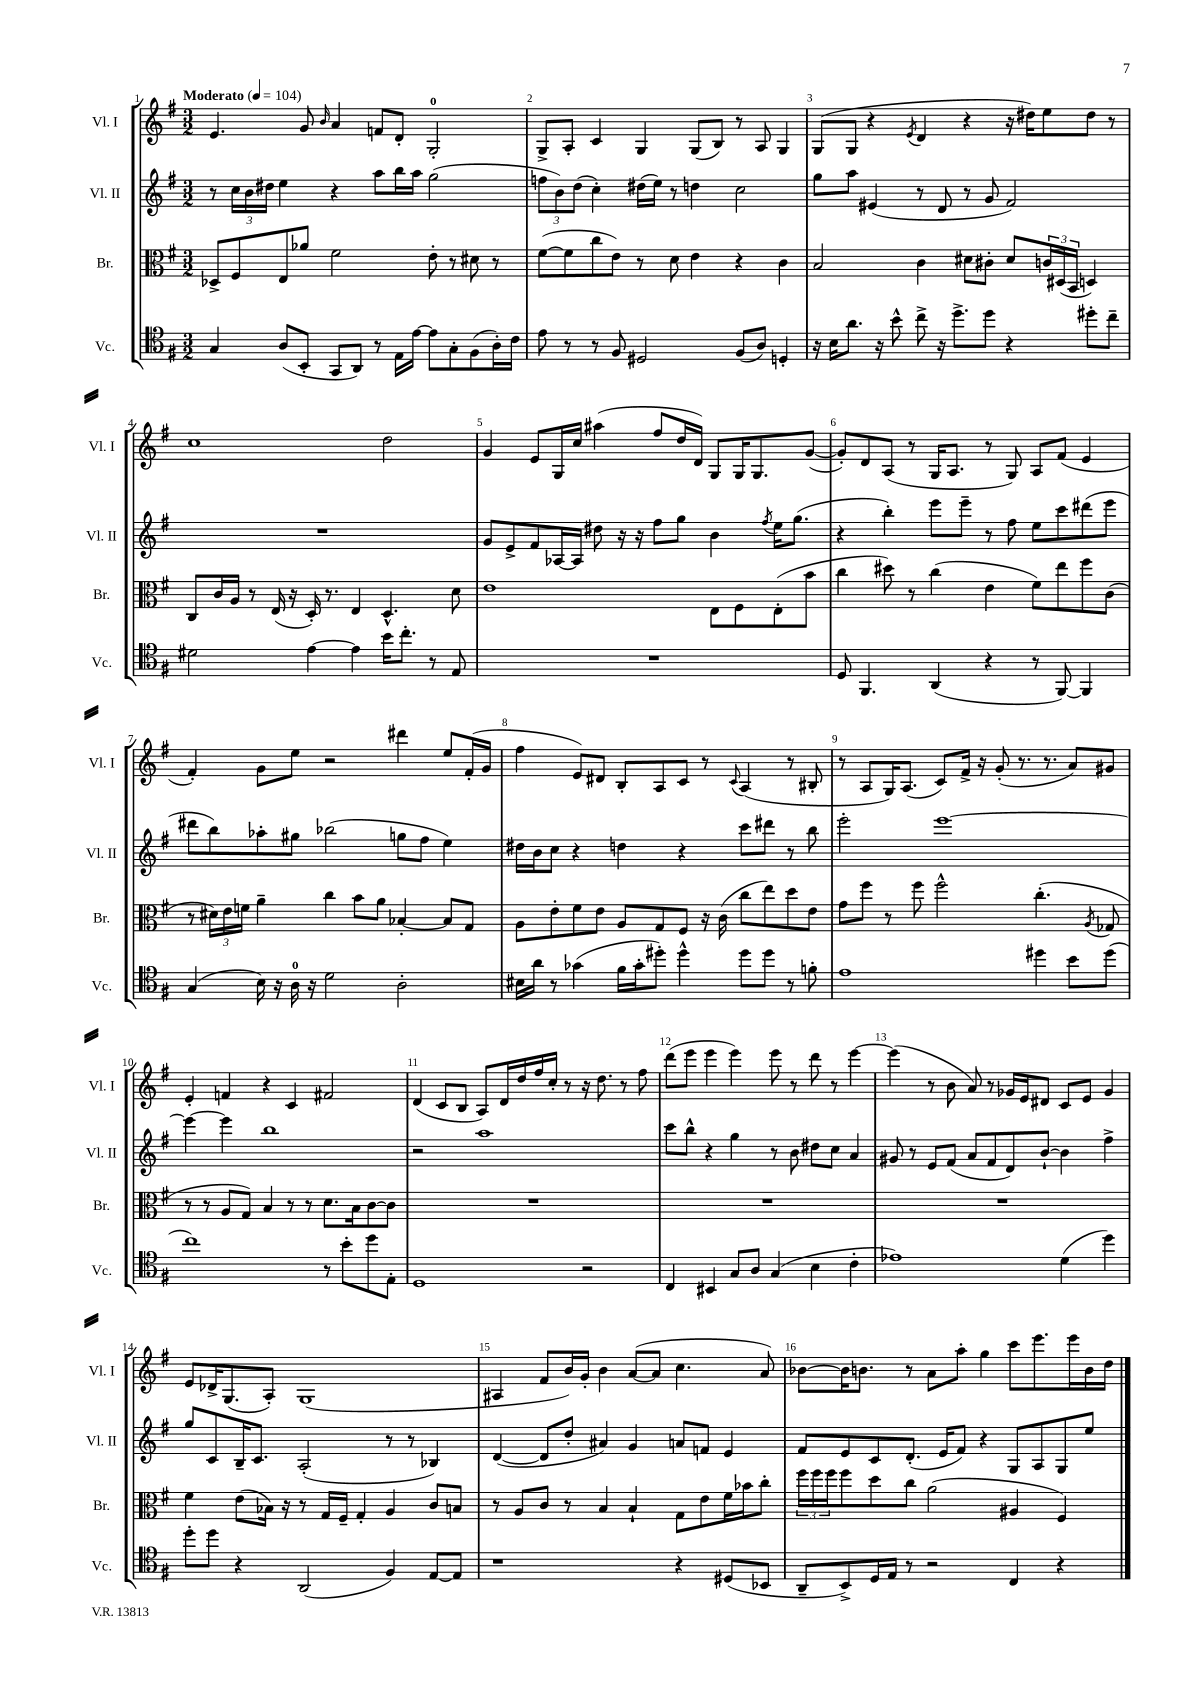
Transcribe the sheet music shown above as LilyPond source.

<<
\new StaffGroup <<
\new Staff = "s0" \with { instrumentName = "Vl. I" shortInstrumentName = "Vl. I" } {
    \clef treble \key g \major \numericTimeSignature \time 3/2 \tempo "Moderato" 4 = 104
    e'4. g'8 \grace { b'16 } a'4 f'8 d'8-. g2-0-. |
    g8-> a8-. c'4 g4 g8( b8) r8 a8 g4 |
    g8( g8 r4 \acciaccatura { e'8 } d'4 r4 r16 dis''16) e''8 dis''8 r8 |
    c''1 d''2 |
    g'4 e'8 g16 c''16 ais''4( fis''8 d''16 d'16) g8 g16 g8. g'8~( |
    g'8-.) d'8 a8( r8 g16 a8. r8 g8) a8 fis'8( e'4 |
    fis'4-.) g'8 e''8 r2 dis'''4 e''8 fis'16-.( g'16 |
    fis''4 e'8) dis'8 b8-. a8 c'8 r8 \appoggiatura { c'8 } a4( r8 bis8-. |
    r8 a8 g16) a8.( c'8) fis'16-> r16 g'8-.( r8. r8. a'8) gis'8 |
    e'4-. f'4 r4 c'4 fis'2 |
    d'4( c'8 b8 a8) d'16 d''16 fis''16 c''16-. r8 r16 d''8. r8 fis''8 |
    d'''8( e'''8 e'''4 e'''4) e'''8 r8 d'''8 r8 e'''4~ |
    e'''4( r8 b'8 a'8) r8 ges'16 e'16 dis'8 c'8 e'8 ges'4 |
    e'8 des'16-> g8.( a8-.) g1( |
    ais4 fis'8 b'16) g'16-. b'4 a'8~( a'8 c''4. a'8) |
    bes'8~ bes'16 b'8. r8 a'8 a''8-. g''4 c'''8 e'''8. e'''16 b'16 d''16 \bar "|." |
}
\new Staff = "s1" \with { instrumentName = "Vl. II" shortInstrumentName = "Vl. II" } {
    \clef treble \key g \major \numericTimeSignature \time 3/2
    r8 \tuplet 3/2 { c''16 b'16 dis''16 } e''4 r4 a''8 b''16 a''16 g''2( |
    \tuplet 3/2 { f''8 b'8) d''8( } c''4-.) dis''16( e''16) r8 d''4 c''2 |
    g''8 a''8 eis'4( r8 d'8 r8 g'8 fis'2) |
    R1. |
    g'8 e'8-> fis'8 aes16~ aes16 dis''8 r16 r16 fis''8 g''8 b'4 \acciaccatura { fis''8 } e''16 g''8.( |
    r4 b''4-.) e'''8 e'''8-- r8 fis''8 e''8 c'''8 dis'''8( e'''8 |
    dis'''8 b''8) aes''8-. gis''8 bes''2( g''8 fis''8 e''4) |
    dis''16 b'16 c''8 r4 d''4 r4 c'''8 dis'''8 r8 b''8 |
    e'''2-. e'''1~ |
    e'''4~ e'''4 b''1 |
    r2 a''1 |
    c'''8 b''8-^ r4 g''4 r8 b'8 dis''8 c''8 a'4 |
    gis'8 r8 e'8 fis'8( a'8 fis'8 d'8) b'8~-! b'4 fis''4-> |
    g''8 c'8 b16-- c'8. a2-.( r8 r8 bes4) |
    d'4~( d'8 d''8-. ais'4) g'4 a'8 f'8 e'4 |
    fis'8 e'8 c'8 d'8.-.( e'16 fis'8) r4 g8 a8 g8 e''8 \bar "|." |
}
\new Staff = "s2" \with { instrumentName = "Br." shortInstrumentName = "Br." } {
    \clef alto \key g \major \numericTimeSignature \time 3/2
    des8-> fis8 e8 aes'8 fis'2 e'8-. r8 dis'8 r8 |
    fis'8~( fis'8 c''8 e'8) r8 d'8 e'4 r4 c'4 |
    b2 c'4 dis'8 cis'8-. dis'8 \tuplet 3/2 { c'16 dis16( b,16 } d4) |
    c8 c'16 a16 r8 e16( r16 d16-.) r8. e4 d4.-^ d'8 |
    e'1 e8 fis8 e8-.( b'8 |
    c''4 dis''8) r8 c''4( e'4 fis'8) e''8 fis''8 c'8( |
    r8 \tuplet 3/2 { dis'16) e'16 f'16 } a'4-- c''4 b'8 a'8 bes4~-. bes8 g8 |
    a8 e'8-. fis'8 e'8 a8 g8 fis8 r16 c'16( c''8 e''8) d''8 e'8 |
    g'8 fis''8 r8 fis''8 fis''2-^ c''4.-.( \acciaccatura { a8 } ges8 |
    r8 r8 a8 g8) b4 r8 r8 d'8. b16 c'8~ c'8 |
    R1. |
    R1. |
    R1. |
    fis'4 e'8( bes16) r16 r8 g16 fis16-- g4-. a4 c'8 b8 |
    r8 a8 c'8 r8 b4 b4-! g8 e'8 fis'16 bes'16 c''8-. |
    \tuplet 3/2 { fis''16 fis''16 fis''16 } fis''8 d''8 c''8 a'2( ais4 fis4) \bar "|." |
}
\new Staff = "s3" \with { instrumentName = "Vc." shortInstrumentName = "Vc." } {
    \clef tenor \key g \major \numericTimeSignature \time 3/2
    g4 a8( b,8-. g,8 a,8) r8 e16 e'16~ e'8 g8-. fis8( a16-.) c'16 |
    e'8 r8 r8 fis8 dis2 fis8( a8) d4-. |
    r16 b16 a'8. r16 b'8-^ c''8-> r16 d''8.-> d''8 r4 dis''8-. c''8-- |
    dis'2 e'4~ e'4 b'16 c''8.-. r8 e8 |
    R1. |
    d8 fis,4. a,4( r4 r8 fis,8~) fis,4 |
    g4( b16) r16 a16-0 r16 d'2 a2-. |
    bis16 a'16 r8 ges'4( fis'16 ges'16-. dis''8-.) dis''4-^ dis''8 dis''8 r8 f'8-. |
    e'1 dis''4 b'8 dis''8( |
    c''1) r8 b'8-. d''8 e8-. |
    d1 r2 |
    c4 bis,4 g8 a8 g4( b4 c'4-. |
    ees'1) d'4( d''4) |
    d''8-. d''8 r4 a,2( fis4) e8~ e8 |
    r1 r4 dis8( bes,8 |
    a,8-- b,8->) d16 e16 r8 r2 c4 r4 \bar "|." |
}
>>
>>
\layout { \context { \Score \override BarNumber.break-visibility = ##(#f #t #t) barNumberVisibility = #all-bar-numbers-visible } }
